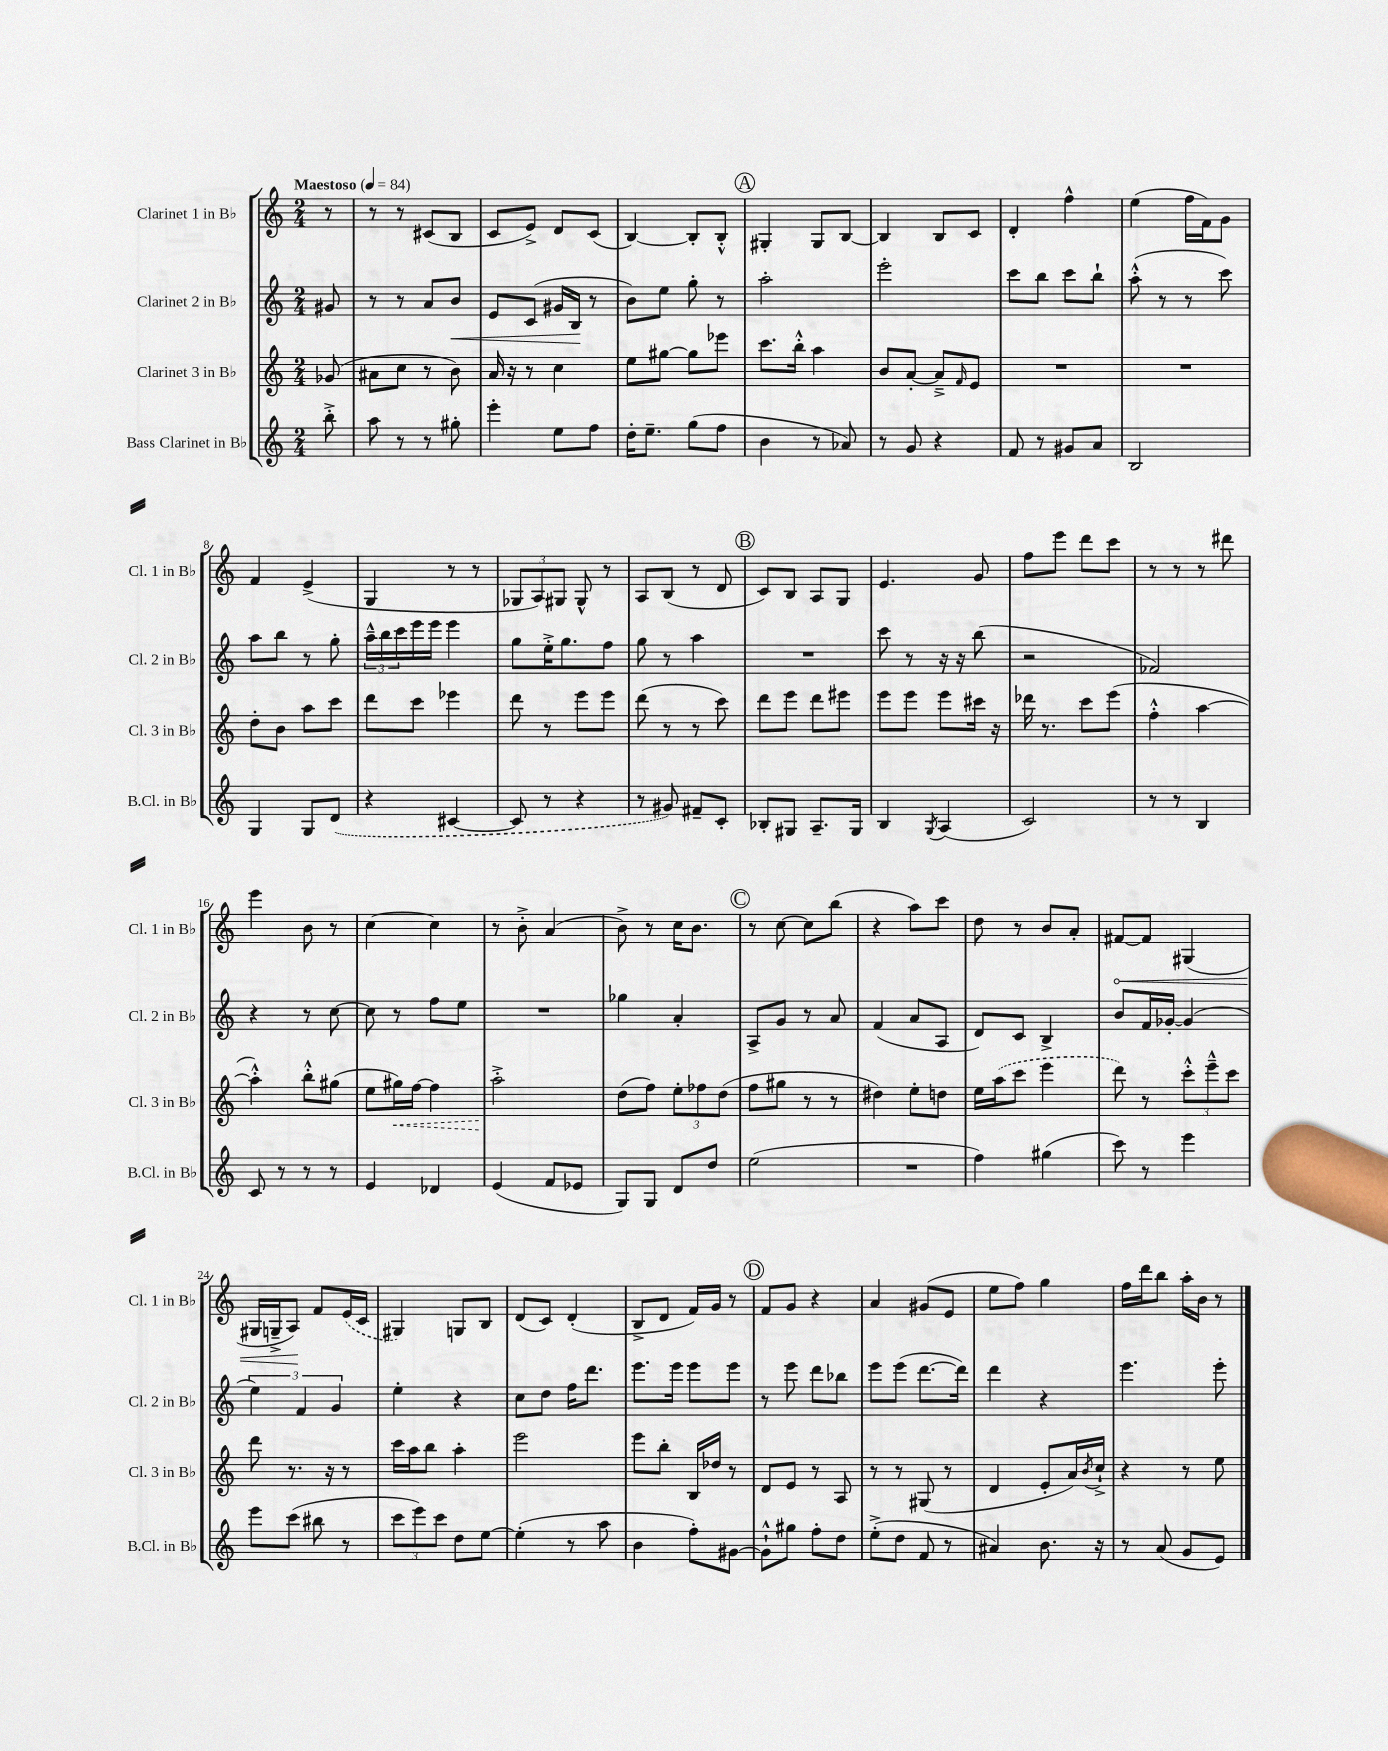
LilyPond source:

<<
\new StaffGroup <<
\new Staff = "s0" \with { instrumentName = "Clarinet 1 in Bb" shortInstrumentName = "Cl. 1 in Bb" } {
    \clef treble \key c \major \numericTimeSignature \time 2/4 \partial 8 \tempo "Maestoso" 4 = 84
    r8 |
    r8 r8 cis'8( b8 |
    c'8 e'8->) d'8 c'8( |
    b4~) b8-. b8-.-^ |
    \mark \markup { \circle "A" } gis4-. gis8 b8~ |
    b4 b8 c'8 |
    d'4-. f''4-^ |
    e''4( f''16 f'16) g'8 |
    f'4 e'4->( |
    g4 r8 r8 |
    \tuplet 3/2 { ges8 a8) gis8 } gis8-^ r8 |
    a8 b8( r8 d'8 |
    \mark \markup { \circle "B" } c'8) b8 a8 g8 |
    e'4. g'8 |
    f''8 e'''8 d'''8 c'''8 |
    r8 r8 r8 dis'''8 |
    e'''4 b'8 r8 |
    c''4~ c''4 |
    r8 b'8-.-> a'4( |
    b'8->) r8 c''16 b'8. |
    \mark \markup { \circle "C" } r8 c''8~ c''8 b''8( |
    r4 a''8) c'''8 |
    d''8 r8 b'8 a'8-. |
    \once \override Hairpin.circled-tip = ##t fis'8~\< fis'8 gis4( |
    gis16 g16---> a8\!) f'8 \once \slurDashed e'16( c'16 |
    gis4) g8 b8 |
    d'8( c'8) d'4-.( |
    b8-> d'8 f'16) g'16 r8 |
    \mark \markup { \circle "D" } f'8 g'8 r4 |
    a'4 gis'8( e'8 |
    e''8 f''8) g''4 |
    f''16 d'''16 b''8 a''16-. b'16 r8 \bar "|." |
}
\new Staff = "s1" \with { instrumentName = "Clarinet 2 in Bb" shortInstrumentName = "Cl. 2 in Bb" } {
    \clef treble \key c \major \numericTimeSignature \time 2/4 \partial 8
    gis'8 |
    r8 r8 a'8 b'8\< |
    e'8 c'8( gis'16 b16\! r8 |
    b'8) e''8 g''8-. r8 |
    \mark \markup { \circle "A" } a''2-. |
    e'''2-. |
    c'''8 b''8 c'''8 b''8-! |
    a''8-.-^( r8 r8 c'''8) |
    a''8 b''8 r8 g''8-. |
    \tuplet 3/2 { a''16---^ b''16 c'''16 } e'''16 e'''16 e'''4 |
    g''8 e''16-.-> g''8. f''8 |
    g''8 r8 a''4 |
    \mark \markup { \circle "B" } R2 |
    c'''8 r8 r16 r16 b''8( |
    r2 |
    fes'2) |
    r4 r8 c''8~ |
    c''8 r8 f''8 e''8 |
    R2 |
    ges''4 a'4-. |
    \mark \markup { \circle "C" } a8-> g'8 r8 a'8 |
    f'4( a'8 a8 |
    d'8) c'8 b4-> |
    b'8 f'16 ges'16~-. ges'4( |
    \tuplet 3/2 { e''4) f'4 g'4 } |
    e''4-. r4 |
    c''8 d''8 f''16 d'''8. |
    e'''8. e'''16 e'''8 e'''8 |
    \mark \markup { \circle "D" } r8 e'''8 d'''8 bes''8 |
    e'''8 e'''8( d'''8.~ d'''16) |
    d'''4 r4 |
    e'''4. e'''8-. \bar "|." |
}
\new Staff = "s2" \with { instrumentName = "Clarinet 3 in Bb" shortInstrumentName = "Cl. 3 in Bb" } {
    \clef treble \key c \major \numericTimeSignature \time 2/4 \partial 8
    ges'8( |
    ais'8 c''8 r8 b'8) |
    a'16 r16 r8 c''4 |
    e''8 gis''8~ gis''8 ees'''8 |
    \mark \markup { \circle "A" } c'''8. b''16-.-^ a''4 |
    b'8 a'8~-. a'8---> \grace { f'16 } e'8 |
    R2 |
    R2 |
    d''8-. b'8 a''8 c'''8 |
    d'''8 c'''8 ees'''4 |
    d'''8 r8 e'''8 e'''8 |
    d'''8( r8 r8 c'''8) |
    \mark \markup { \circle "B" } d'''8 e'''8 d'''8 eis'''8 |
    e'''8 e'''8 e'''8 cis'''16 r16 |
    des'''16 r8. c'''8 e'''8( |
    f''4-.-^ a''4~ |
    a''4-.-^) b''8-.-^ gis''8( |
    e''8 \once \override Hairpin.style = #'dashed-line gis''16\<) f''16~ f''4 |
    a''2-.->\! |
    d''8( f''8) \tuplet 3/2 { e''8-. fes''8 d''8( } |
    \mark \markup { \circle "C" } f''8 gis''8 r8 r8 |
    dis''4) e''8-. d''8 |
    e''16 \once \slurDashed a''16( c'''8 e'''4 |
    d'''8) r8 \tuplet 3/2 { c'''8-.-^ e'''8---^ c'''8 } |
    d'''8 r8. r16 r8 |
    c'''16 a''16 b''8 a''4-. |
    e'''2 |
    e'''8 b''8-. b16 des''16 r8 |
    \mark \markup { \circle "D" } d'8 e'8 r8 a8 |
    r8 r8 gis8( r8 |
    d'4 e'8-. a'16) \acciaccatura { b'8 } c''16-!-> |
    r4 r8 e''8 \bar "|." |
}
\new Staff = "s3" \with { instrumentName = "Bass Clarinet in Bb" shortInstrumentName = "B.Cl. in Bb" } {
    \clef treble \key c \major \numericTimeSignature \time 2/4 \partial 8
    b''8-.-> |
    a''8 r8 r8 gis''8-. |
    e'''4-. e''8 f''8 |
    d''16-. e''8.-- g''8( f''8 |
    \mark \markup { \circle "A" } b'4 r8 aes'8) |
    r8 g'8 r4 |
    f'8 r8 gis'8 a'8 |
    b2 |
    g4 g8 \once \slurDashed d'8( |
    r4 cis'4~ |
    cis'8 r8 r4 |
    r8 gis'8) fis'8-- c'8-. |
    \mark \markup { \circle "B" } bes8-. gis8 a8.-- gis16 |
    b4 \acciaccatura { g8 } a4( |
    c'2) |
    r8 r8 b4 |
    c'8 r8 r8 r8 |
    e'4 des'4 |
    e'4( f'8 ees'8 |
    g8) g8 d'8 d''8 |
    \mark \markup { \circle "C" } e''2( |
    R2 |
    f''4) gis''4( |
    c'''8) r8 e'''4 |
    e'''8 c'''8( bis''8 r8 |
    \tuplet 3/2 { c'''8 e'''8) c'''8 } d''8 e''8~ |
    e''4-.( r8 a''8 |
    b'4 f''8-.) gis'8~ |
    \mark \markup { \circle "D" } gis'8-!-^ gis''8 f''8-. d''8 |
    e''8-.->( d''8 f'8 r8 |
    ais'4) b'8. r16 |
    r8 a'8( g'8 e'8) \bar "|." |
}
>>
>>
